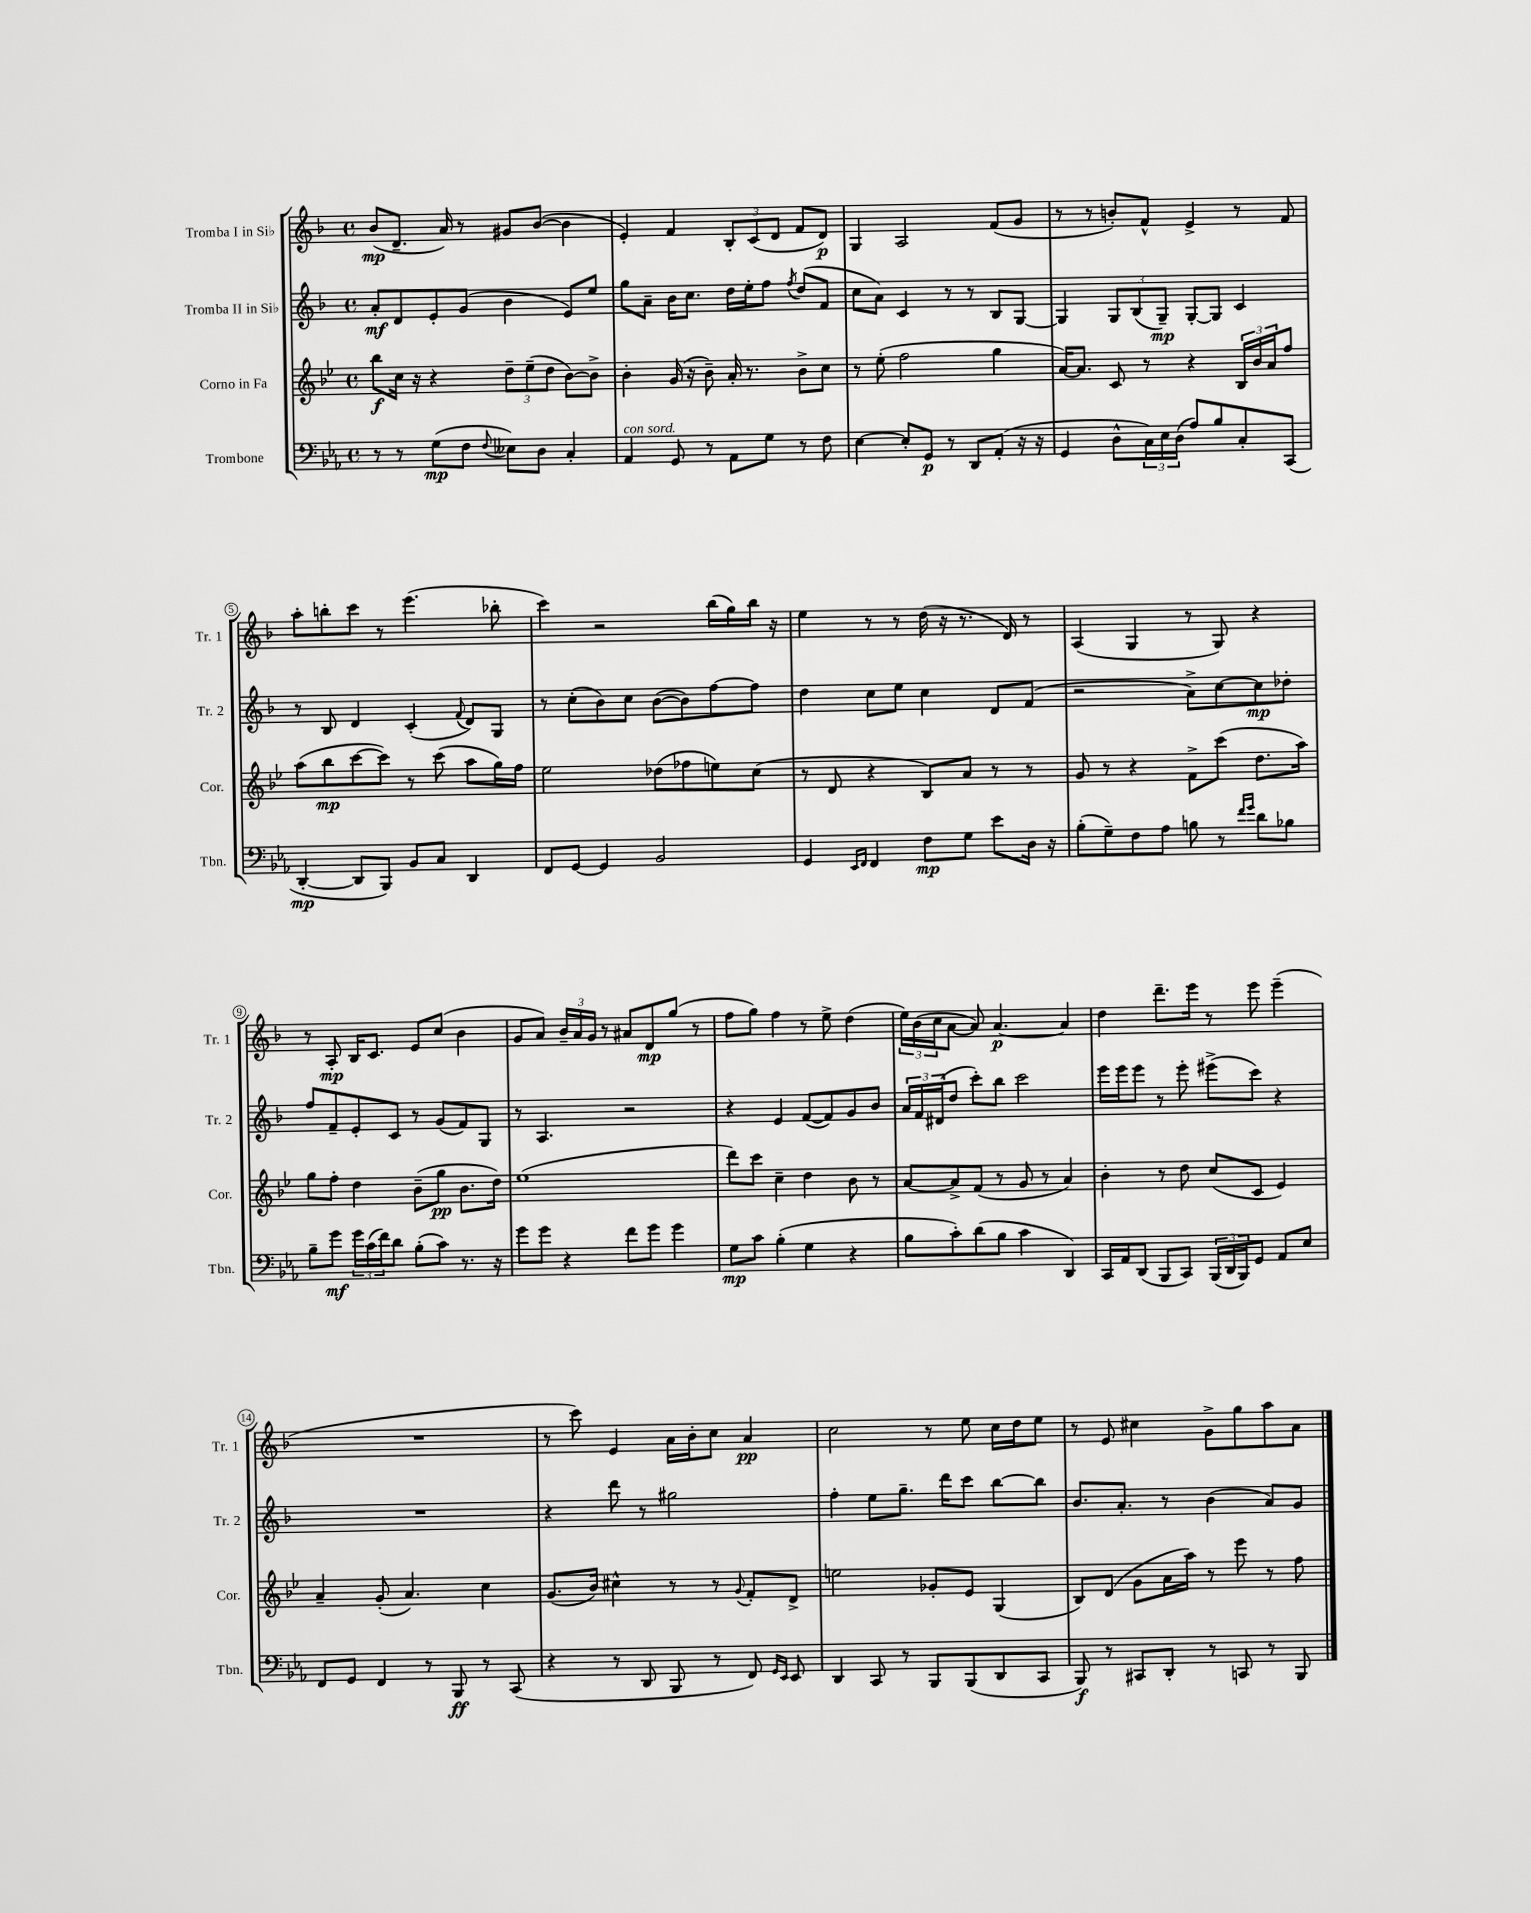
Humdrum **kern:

**kern	**dynam	**kern	**dynam	**kern	**dynam	**kern	**dynam
*part4	*part4	*part3	*part3	*part2	*part2	*part1	*part1
*staff4	*staff4	*staff3	*staff3	*staff2	*staff2	*staff1	*staff1
*I"Trombone	*	*I"Corno in Fa	*	*I"Tromba II in Si♭	*	*I"Tromba I in Si♭	*
*I'Tbn.	*	*I'Cor.	*	*I'Tr. 2	*	*I'Tr. 1	*
*clefF4	*	*clefG2	*	*clefG2	*	*clefG2	*
*k[b-e-a-]	*	*k[b-e-]	*	*k[b-]	*	*k[b-]	*
*M4/4	*	*M4/4	*	*M4/4	*	*M4/4	*
*met(c)	*	*met(c)	*	*met(c)	*	*met(c)	*
=1	=1	=1	=1	=1	=1	=1	=1
8r	.	8bb-\L	f	8a'/L	mf	(8b-/L	mp
8r	.	16cc\Jk	.	8d/	.	8.d~/J	.
.	.	16r	.	.	.	.	.
(8G\L	mp	4r	.	8e'/	.	.	.
.	.	.	.	.	.	16a/)	.
8F\J	.	.	.	(8g/J	.	8r	.
8qqF/	.	.	.	.	.	.	.
8E--X\L)	.	12dd~\L	.	4b-\	.	8g#X/L	.
.	.	(12ee-~\	.	.	.	.	.
8D\J	.	.	.	.	.	([8b-/J	.
.	.	12dd\J	.	.	.	.	.
4C'/	.	[8b-\L)	.	8e/L)	.	4b-\]	.
.	.	8b-^\J]	.	8ee/J	.	.	.
=2	=2	=2	=2	=2	=2	=2	=2
!LO:TX:a:i:t=con sord.	!	!	!	!	!	!	!
4AA-/	.	4b-'\	.	8gg\L	.	4e'/)	.
.	.	.	.	8a~\J	.	.	.
8GG/	.	(16g/	.	16b-\KL	.	4f/	.
.	.	16r	.	8.cc\J	.	.	.
8r	.	8b-~\)	.	.	.	.	.
8AA-\L	.	16a'/	.	16dd\LL	.	12B-'/L	.
.	.	8.r	.	16ee'\J	.	.	.
.	.	.	.	.	.	(12c/	.
8G\J	.	.	.	8ff\J	.	.	.
.	.	.	.	.	.	12d/J	.
.	.	.	.	8qff/	.	.	.
8r	.	8b-^\L	.	(8dd/L	.	8f/L	.
8F\	.	8cc\J	.	8f/J	.	8d/J)	p
=3	=3	=3	=3	=3	=3	=3	=3
[4E-\	.	8r	.	8cc\L	.	4G/	.
.	.	(8ee-'\	.	8a\J)	.	.	.
8E-'/L]	.	2ff\	.	4c/	.	2A/	.
8GG/J	p	.	.	.	.	.	.
8r	.	.	.	8r	.	.	.
8DD/L	.	.	.	8r	.	.	.
(8AA-'/J	.	4gg\	.	8B-/L	.	(8f/L	.
16r	.	.	.	[8G/J	.	8g/J	.
16r	.	.	.	.	.	.	.
=4	=4	=4	=4	=4	=4	=4	=4
4GG/	.	[16a/KL)	.	4G/]	.	8r	.
.	.	8.a/J]	.	.	.	.	.
.	.	.	.	.	.	8r	.
8D^^\L	.	8c/	.	12G/L	.	8bn'/L)	.
.	.	.	.	(12B-/	.	.	.
24C\L)	.	8r	.	.	.	8f^^/J	.
24E-\	.	.	.	12G~/J)	mp	.	.
(24D\JJ	.	.	.	.	.	.	.
8A-/L)	.	4r	.	[8G'/L	.	4e^/	.
8B-/	.	.	.	8G/J]	.	.	.
8C'/	.	24B-/LL	.	4c/	.	8r	.
.	.	24b-/	.	.	.	.	.
.	.	24a/J	.	.	.	.	.
(8CC/J	.	8ff/J	.	.	.	8f/	.
!!LO:LB:g=z
=5	=5	=5	=5	=5	=5	=5	=5
[4DD'/	mp	(8aa\L	.	8r	.	8aa'\L	.
.	.	8bb-\	mp	8B-/	.	8bbn'\	.
8DD/L]	.	[8ccc\	.	4d/	.	8ccc\J	.
8BBB-/J)	.	8ccc\J])	.	.	.	8r	.
8BB-/L	.	8r	.	(4c'/	.	(4.eee\	.
8C/J	.	(8ccc\	.	.	.	.	.
.	.	.	.	8qqf/	.	.	.
4DD/	.	8aa\L	.	8d/L)	.	.	.
.	.	16gg\L)	.	8G/J	.	8bb-X'\	.
.	.	16ff\JJ	.	.	.	.	.
=6	=6	=6	=6	=6	=6	=6	=6
8FF/L	.	2ee-\	.	8r	.	4ccc\)	.
[8GG/J	.	.	.	(8cc'\L	.	.	.
4GG/]	.	.	.	8b-\)	.	2r	.
.	.	.	.	8cc\J	.	.	.
2BB-/	.	(8dd-X\L	.	([8b-\L	.	.	.
.	.	8ff-X\	.	8b-\])	.	.	.
.	.	8een\)	.	[8ff\	.	(16bb-\LL	.
.	.	.	.	.	.	16gg\)	.
.	.	(8cc\J	.	8ff\J]	.	16bb-\JJ	.
.	.	.	.	.	.	16r	.
=7	=7	=7	=7	=7	=7	=7	=7
4GG/	.	8r	.	4dd\	.	4ee\	.
.	.	8d/	.	.	.	.	.
16qqEE-/LL	.	.	.	.	.	.	.
16qqFF/JJ	.	.	.	.	.	.	.
4FF/	.	4r	.	8cc\L	.	8r	.
.	.	.	.	8ee\J	.	8r	.
8F\L	mp	8B-/L)	.	4cc\	.	(16dd\	.
.	.	.	.	.	.	16r	.
8G\J	.	8a/J	.	.	.	8.r	.
8e-\L	.	8r	.	8d/L	.	.	.
.	.	.	.	.	.	16d/)	.
16D\Jk	.	8r	.	(8f/J	.	8r	.
16r	.	.	.	.	.	.	.
=8	=8	=8	=8	=8	=8	=8	=8
(8B-'\L	.	8g/	.	2r	.	(4A/	.
8G~\)	.	8r	.	.	.	.	.
8F\	.	4r	.	.	.	4G/	.
8A-\J	.	.	.	.	.	.	.
8Bn\	.	8f^\L	.	8a^\L)	.	8r	.
8r	.	(8ccc\J	.	[8cc\	.	8G/)	.
16qqf/LL	.	.	.	.	.	.	.
16qqg/JJ	.	.	.	.	.	.	.
8d\L	.	8.dd\L	.	8cc\]	mp	4r	.
8B-X\J	.	.	.	8dd-X'\J	.	.	.
.	.	16aa\Jk)	.	.	.	.	.
!!LO:LB:g=z
=9	=9	=9	=9	=9	=9	=9	=9
8B-~\L	.	8gg\L	.	8ff/L	.	8r	.
8g\J	mf	8ff'\J	.	8f~/	.	8A'/	mp
24g\LL	.	4dd\	.	8e'/	.	16B-/KL	.
(24c\	.	.	.	.	.	.	.
.	.	.	.	.	.	8.c/J	.
24f\J)	.	.	.	.	.	.	.
8d\J	.	.	.	8c/J	.	.	.
(8B-'\L	.	(8b-~\L	.	8r	.	8e/L	.
8c\J)	.	8gg\J	pp	(8g/L	.	(8cc/J	.
8.r	.	8.b-\L	.	8f/)	.	4b-\	.
.	.	.	.	8G/J	.	.	.
16r	.	16dd\Jk)	.	.	.	.	.
=10	=10	=10	=10	=10	=10	=10	=10
8g\L	.	(1ee-	.	8r	.	8g/L	.
8g\J	.	.	.	4.A/	.	8a/J)	.
4r	.	.	.	.	.	24b-~/LL	.
.	.	.	.	.	.	24a/	.
.	.	.	.	.	.	24g/JJ	.
.	.	.	.	.	.	8r	.
8f\L	.	.	.	2r	.	8a#X/L	.
8g\J	.	.	.	.	.	8d/	mp
4g\	.	.	.	.	.	(8gg/J	.
.	.	.	.	.	.	8r	.
=11	=11	=11	=11	=11	=11	=11	=11
8G\L	mp	8ddd\L)	.	4r	.	8ff\L	.
8c\J	.	8ccc\J	.	.	.	8gg\J)	.
(4B-'\	.	4cc~\	.	4e/	.	4ff\	.
4G\	.	4dd\	.	([8f/L	.	8r	.
.	.	.	.	8f/])	.	8ee^\	.
4r	.	8b-\	.	8g/	.	(4dd\	.
.	.	8r	.	8b-/J	.	.	.
=12	=12	=12	=12	=12	=12	=12	=12
8B-\L	.	[8a/L	.	24a/LL	.	24ee\LL)	.
.	.	.	.	24f/	.	(24b-\	.
.	.	.	.	(24d#X/J	.	24cc\J	.
8c'\)	.	8a^/]	.	8dd/J	.	[8a\J	.
(8d\	.	(8f/J	.	8ccc'\L)	.	8a/])	.
8B-\J	.	8r	.	8bb-\J	.	[4.a/	p
4c\	.	8g/	.	2ccc\	.	.	.
.	.	8r	.	.	.	.	.
4DD/)	.	4a/)	.	.	.	4a/]	.
=13	=13	=13	=13	=13	=13	=13	=13
16CC/LL	.	4b-'\	.	16eee\LL	.	4dd\	.
16AA-/J	.	.	.	16eee\J	.	.	.
(8DD/J	.	.	.	8eee\J	.	.	.
8BBB-/L	.	8r	.	8r	.	8.ddd~\L	.
8CC/J)	.	8dd\	.	8eee'\	.	.	.
.	.	.	.	.	.	16eee\Jk	.
(24BBB-/LL	.	(8cc/L	.	(8eee#X^\L	.	8r	.
24DD/	.	.	.	.	.	.	.
24BBB-/J)	.	.	.	.	.	.	.
8GG/J	.	8c/J	.	8ccc\J)	.	8eee\	.
8AA-/L	.	4e-/)	.	4r	.	(4eee~\	.
8E-/J	.	.	.	.	.	.	.
!!LO:LB:g=z
=14	=14	=14	=14	=14	=14	=14	=14
8FF/L	.	4a~/	.	1r	.	1r	.
8GG/J	.	.	.	.	.	.	.
4FF/	.	(8g'/	.	.	.	.	.
.	.	4.a/)	.	.	.	.	.
8r	.	.	.	.	.	.	.
8BBB-/	ff	.	.	.	.	.	.
8r	.	4cc\	.	.	.	.	.
(8CC/	.	.	.	.	.	.	.
=15	=15	=15	=15	=15	=15	=15	=15
4r	.	(8.g/L	.	4r	.	8r	.
.	.	.	.	.	.	8ccc\)	.
.	.	16b-/Jk)	.	.	.	.	.
8r	.	4cc#X^^\	.	8ddd\	.	4e/	.
8DD/	.	.	.	8r	.	.	.
8BBB-/	.	8r	.	2gg#X\	.	16a\LL	.
.	.	.	.	.	.	16b-'\J	.
8r	.	8r	.	.	.	8cc\J	.
.	.	8qqg/	.	.	.	.	.
8FF/)	.	8f'/L	.	.	.	4a/	pp
16qqGG/LL	.	.	.	.	.	.	.
16qqEE-/JJ	.	.	.	.	.	.	.
8EE-/	.	8d^/J	.	.	.	.	.
=16	=16	=16	=16	=16	=16	=16	=16
4DD/	.	2een\	.	4ff'\	.	2cc\	.
8CC/	.	.	.	8ee\L	.	.	.
8r	.	.	.	8.gg~\J	.	.	.
8BBB-/L	.	8g-X'/L	.	.	.	8r	.
.	.	.	.	16ddd\KL	.	.	.
(8BBB-/	.	8e-/J	.	8ccc\J	.	8ee\	.
8DD/	.	(4G/	.	[8bb-\L	.	16cc\LL	.
.	.	.	.	.	.	16dd\J	.
8CC/J	.	.	.	8bb-\J]	.	8ee\J	.
=17	=17	=17	=17	=17	=17	=17	=17
8BBB-/)	f	8B-/L)	.	8.b-/L	.	8r	.
8r	.	(8d/J	.	.	.	8e/	.
.	.	.	.	8.a'/J	.	.	.
8CC#X/L	.	8g\L	.	.	.	4cc#X\	.
8DD'/J	.	16a\L	.	8r	.	.	.
.	.	16aa\JJ)	.	.	.	.	.
8r	.	8r	.	(4b-\	.	8g^\L	.
8CCn/	.	8eee-\	.	.	.	8gg\	.
8r	.	8r	.	8a/L)	.	8aa\	.
8BBB-/	.	8ff\	.	8g/J	.	8a\J	.
==	==	==	==	==	==	==	==
*-	*-	*-	*-	*-	*-	*-	*-
